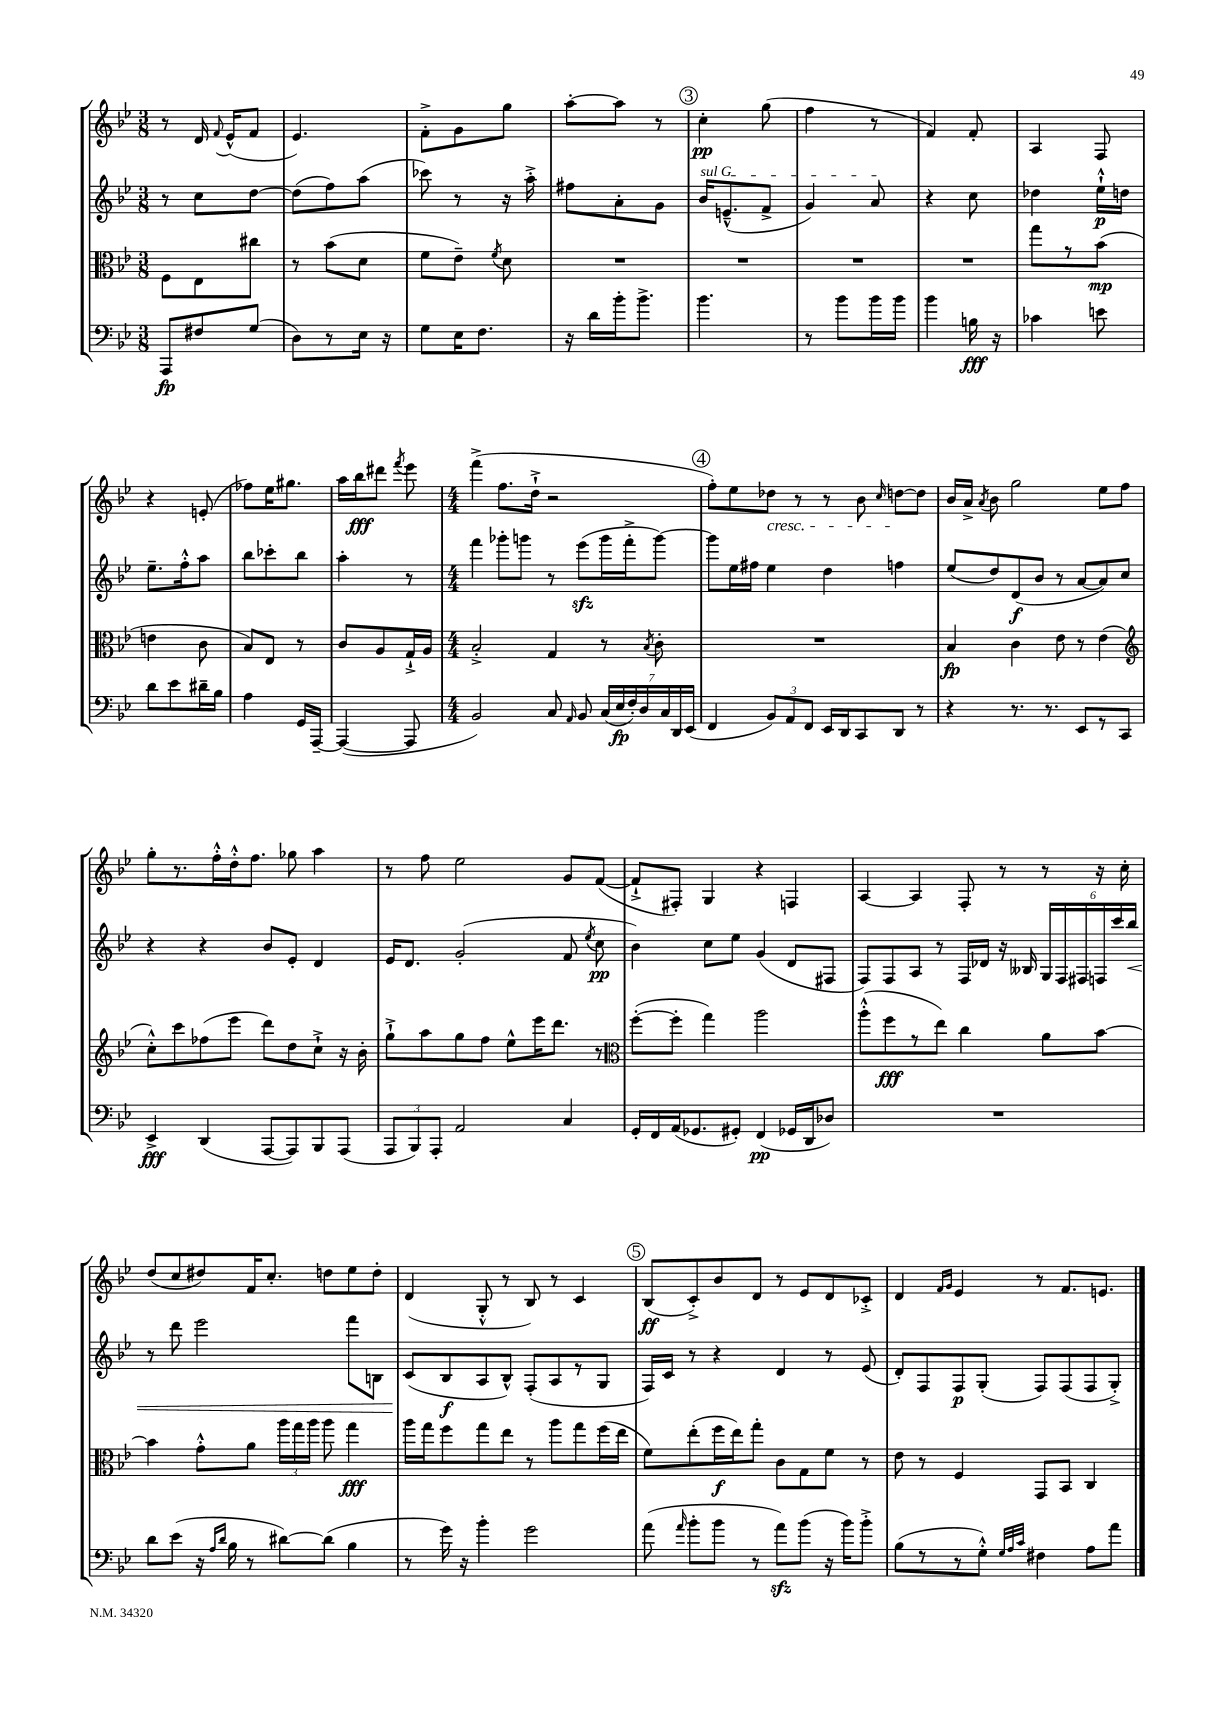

**kern	**kern	**kern	**kern
*staff4	*staff3	*staff2	*staff1
*clefF4	*clefC3	*clefG2	*clefG2
*k[b-e-]	*k[b-e-]	*k[b-e-]	*k[b-e-]
*M3/8	*M3/8	*M3/8	*M3/8
8AAA/L	8F\L	8r	8r
8F#/	8E-\	8cc\L	16d/
.	.	.	8qqf/
.	.	.	(16e-^^/LK
(8G/J	8cc#\J	[8dd\J	8f/J
=	=	=	=
8D\L)	8r	(8dd\]L	4.e-/)
8r	(8b-\L	8ff\)	.
16E-\Jk	8d\J	(8aa\J	.
16r	.	.	.
=	=	=	=
8G\L	8f\L	8ccc-\)	8f'^\L
16E-\K	8e-~\J)	8r	8g\
8.F\J	.	.	.
.	8qf/	.	.
.	8d\	16r	8gg\J
.	.	16aa'^\	.
=	=	=	=
16r	4.r	8ff#\L	[8aa'\L
16d\LL	.	.	.
16b-'\J	.	8a'\	8aa\]J
8.b-^\J	.	.	.
.	.	8g\J	8r
=	=	=	=
4.b-\	4.r	16b-/LK	4cc'\
.	.	(8.e~^^/	.
.	.	8f^/J	(8gg\
=	=	=	=
8r	4.r	4g/)	4ff\
8b-\L	.	.	.
16b-\L	.	8a/	8r
16b-\JJ	.	.	.
=	=	=	=
4b-\	4.r	4r	4f/)
16B\	.	8cc\	8f'/
16r	.	.	.
=	=	=	=
4c-\	8gg\L	4dd-\	4A/
.	8r	.	.
8e\	(8b-\J	16ee-`^^\LL	8F/
.	.	16dd\JJ	.
=	=	=	=
8d\L	4e\	8.ee-~\L	4r
8e-\	.	.	.
.	.	16ff'^^\k	.
16d#~\L	8c\	8aa\J	(8e'/
16B-\JJ	.	.	.
=	=	=	=
4A\	8B-/L)	8bb-\L	8ff-\L)
.	8E-/J	8ccc-'\	16ee-\K
.	.	.	8.gg#\J
16GG/LL	8r	8bb-\J	.
[16AAA~/JJ	.	.	.
=	=	=	=
(4AAA/_	8c/L	4aa'\	16aa\LL
.	.	.	16bb-\J
.	8A/	.	8ddd#\J
.	.	.	8qfff/
8AAA/]	16G`^/L	8r	8eee-\
.	16A/JJ	.	.
=	=	=	=
*M4/4	*M4/4	*M4/4	*M4/4
2BB-/)	2B-'^/	4fff\	(4fff^\
.	.	8ggg-'\L	8.ff\L
.	.	8ggg\J	.
.	.	.	16dd`^\Jk
8C/	4G/	8r	2r
16qqAA/	.	.	.
8BB-/	.	(8eee-\L	.
(28C/LL	8r	16ggg\L	.
28E-/	.	.	.
.	.	16fff'^\J	.
28F'/)	.	.	.
28D/	.	.	.
.	8qB-/	.	.
.	8c'\	[8ggg\J)	.
28C/	.	.	.
28DD/	.	.	.
(28EE-/JJ	.	.	.
=	=	=	=
4FF/	1r	8ggg\]L	8ff'\L)
.	.	16ee-\L	8ee-\
.	.	16ff#\JJ	.
12BB-/L)	.	4ee-\	8dd-\J
12AA/	.	.	.
.	.	.	8r
12FF/J	.	.	.
16EE-/LL	.	4dd\	8r
16DD/J	.	.	.
8CC/	.	.	8b-\
.	.	.	16qqcc/
8DD/J	.	4ff\	[8dd\L
8r	.	.	8dd\]J
=	=	=	=
4r	4B-/	(8ee-/L	16b-/LL
.	.	.	16a^/JJ
.	.	.	8qa/
.	.	8dd/)	8b-\
8.r	4c\	(8d/	2gg\
.	.	8b-/J	.
8.r	.	.	.
.	8e-\	8r	.
8EE-/L	8r	[8a/L	.
8r	(4e-\	8a/])	8ee-\L
8CC/J	.	8cc/J	8ff\J
=	=	=	=
*	*clefG2	*	*
4EE-^/	8cc'^^\L)	4r	8gg'\L
.	8ccc\	.	8.r
(4DD/	(8ff-\	4r	.
.	.	.	16ff'^^\L
.	8eee-\J	.	16dd'^^\J
.	.	.	8.ff\J
[8AAA/L	8ddd\L)	8b-/L	.
8AAA/])	8dd\	8e-'/J	8gg-\
8BBB-/	8cc`^\J	4d/	4aa\
(8AAA/J	16r	.	.
.	16b-'\	.	.
=	=	=	=
12AAA/L	8gg`^\L	16e-/LK	8r
.	.	8.d/J	.
12BBB-/)	.	.	.
.	8aa\	.	8ff\
12AAA'/J	.	.	.
2AA/	8gg\	(2g'/	2ee-\
.	8ff\J	.	.
.	8ee-^^\L	.	.
.	16eee-\K	.	.
.	8.ddd\J	.	.
4C/	.	8f/	8g/L
.	.	8qee-/	.
.	8r	8cc\	([8f/J
=	=	=	=
*	*clefC3	*	*
16GG'/LL	([8ff'\L	4b-\)	8f`^/]L
16FF/	.	.	.
(16AA/J	8ff'\]J	.	8F#'/J)
8.GG-/	.	.	.
.	4gg\)	8cc\L	4G/
8GG#'/J)	.	8ee-\J	.
(4FF/	2aa\	(4g/	4r
16GG-/LL	.	8d/L	4F/
16DD/J	.	.	.
8D-/J)	.	8F#/J	.
=	=	=	=
1r	(8aa'^^\L	8F/L)	[4A/
.	8ff\	8F/	.
.	8r	8A/J	4A/]
.	8ee-\J)	8r	.
.	4cc\	16F/LL	8F'/
.	.	16d-/JJ	.
.	.	16r	8r
.	.	16B--/	.
.	8a\L	24G/LL	8r
.	.	24F/	.
.	.	24F#/	.
.	[8b-\J	24F/	16r
.	.	24ccc/	.
.	.	.	16cc'\
.	.	24bb-/JJ	.
=	=	=	=
8d\L	4b-\]	8r	(8dd/L
(8e-\J	.	8ddd\	8cc/
16r	8g'^^\L	2eee-\	8dd#/)
16qqA/LL	.	.	.
16qqd/JJ	.	.	.
16B-\	.	.	.
8r	8a\J	.	16f/K
.	.	.	8.cc'/J
[8d#\L)	24aa\LL	.	.
.	24gg\	.	.
.	24aa\JJ	.	.
(8d#\]J	8aa\	.	8dd\L
4B-\	4gg\	8fff\L	8ee-\
.	.	8B\J	8dd'\J
=	=	=	=
8r	16aa\LL	(8c/L	(4d/
.	16gg\J	.	.
16g\)	8ff\	8B-/	.
16r	.	.	.
4b-'\	8gg\	8A/	8G'^^/
.	8ee-\J	8B-^^/J)	8r
2g\	8r	(8F'/L	8B-/)
.	8aa\L	8A/	8r
.	8gg\	8r	4c/
.	(16ff\L	8G/J	.
.	16ee-\JJ	.	.
=	=	=	=
(8a\	8f\L)	16F/LL)	(8B-/L
.	.	16c/JJ	.
16qqa/	.	.	.
8b-'\L	(8ee-'\	8r	8c'^/)
8b-\J	16ff\L	4r	8b-/
.	16ee-\J)	.	.
8r	8gg'\J	.	8d/J
8a\L)	8c\L	4d/	8r
(8b-\J	8G\	.	8e-/L
16r	8f\J	8r	8d/
16b-\LK)	.	.	.
8b-'^\J	8r	(8e-/	8c-'^/J
=	=	=	=
(8B-\L	8e-\	8d'/L)	4d/
8r	8r	8F/	.
.	.	.	16qqf/LL
.	.	.	16qqg/JJ
8r	4F/	8F/	4e-/
8G'^^\J)	.	(8G'/J	.
32qqG/LLL	.	.	.
32qqA/	.	.	.
32qqc/JJJ	.	.	.
4F#\	8GG/L	8F/L)	8r
.	8BB-/J	(8F/	8.f/L
8A\L	4C/	8F/	.
.	.	.	8.e/J
8a\J	.	8G'^/J)	.
==	==	==	==
*-	*-	*-	*-
